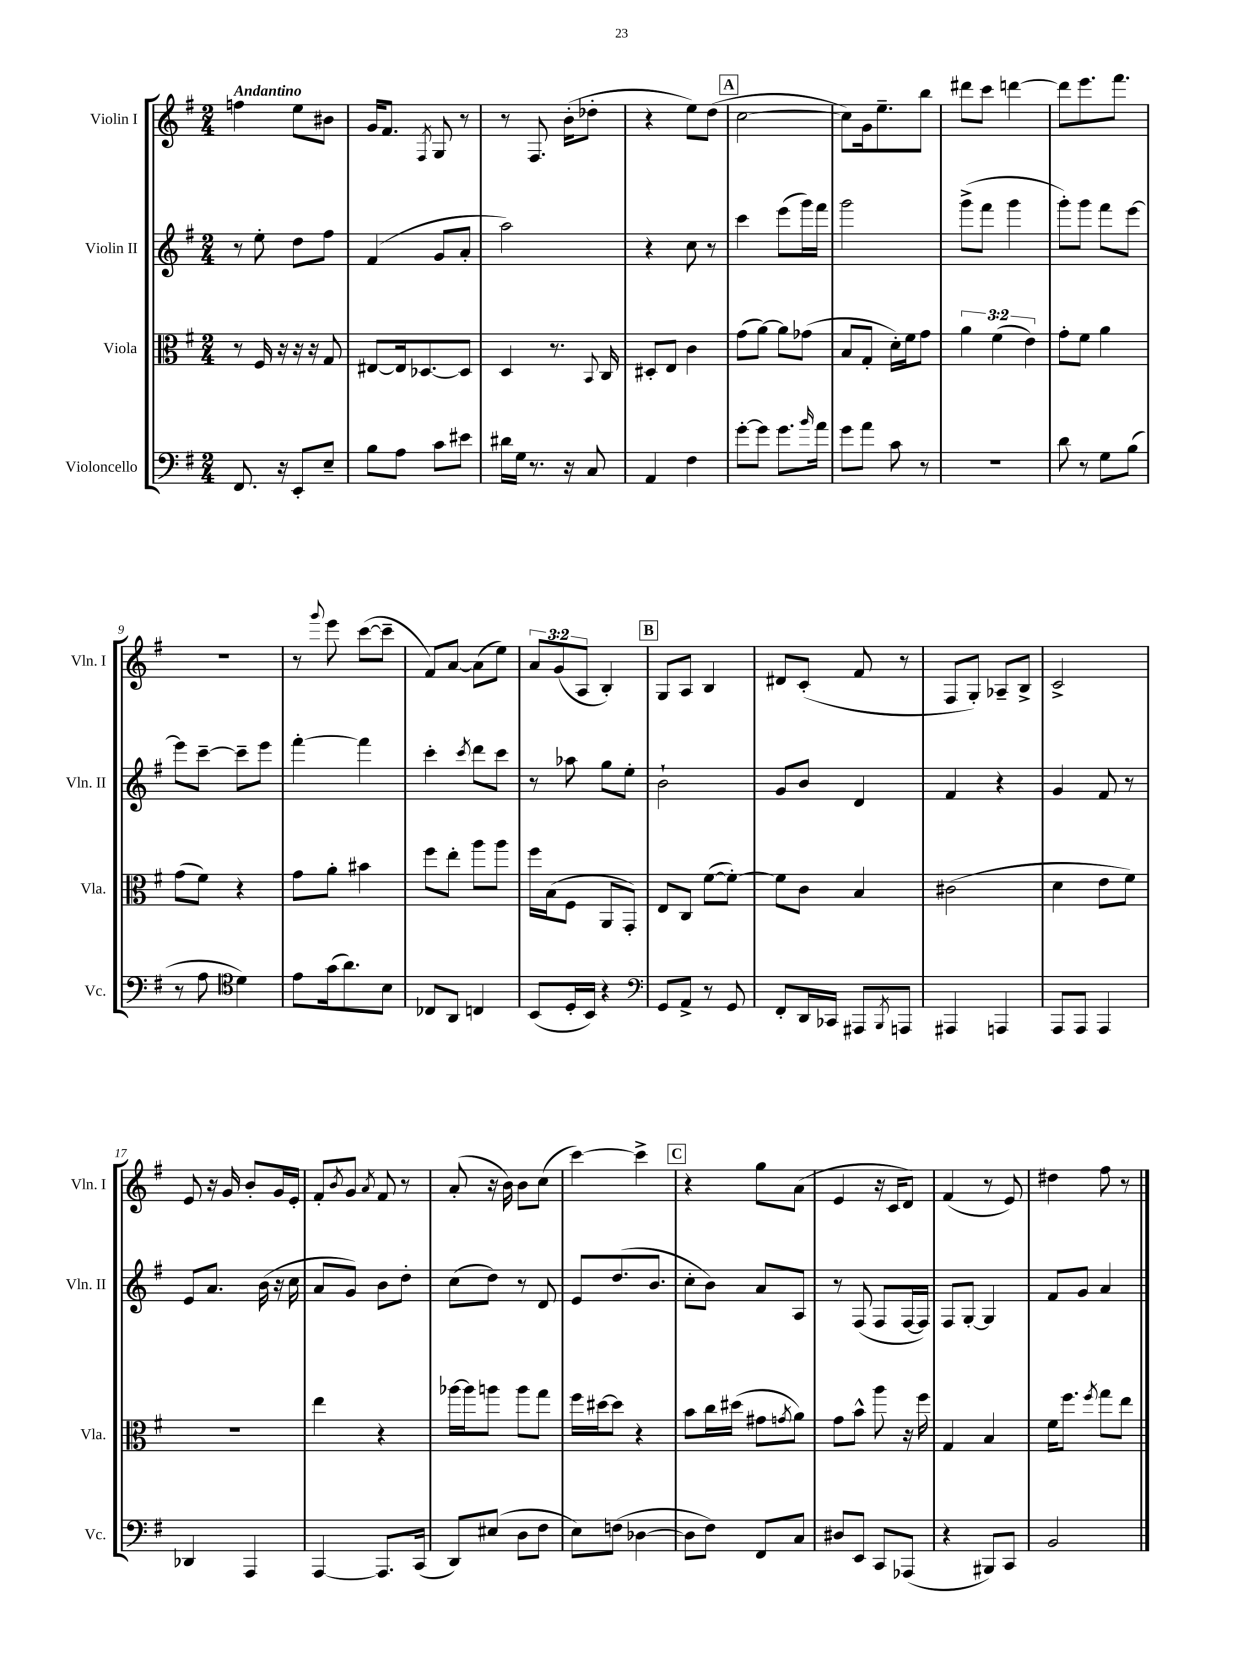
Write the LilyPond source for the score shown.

<<
\new StaffGroup <<
\new Staff = "s0" \with { instrumentName = "Violin I" shortInstrumentName = "Vln. I" } {
    \clef treble \key g \major \numericTimeSignature \time 2/4 \override Staff.TupletNumber.text = #tuplet-number::calc-fraction-text \tempo "Andantino"
    f''4 e''8 bis'8 |
    g'16 fis'8. \acciaccatura { fis8 } g8 r8 |
    r8 fis8. b'16-.( des''8-. |
    r4 e''8) d''8( |
    \mark \markup { \box "A" } c''2~ |
    c''8) g'16 e''8.-- b''8 |
    dis'''8 c'''8 d'''4~ |
    d'''8 e'''8. fis'''8. |
    R2 |
    r8 \appoggiatura { g'''8 } e'''8 c'''8~( c'''8-- |
    fis'8) a'8~ a'8( e''8) |
    \tuplet 3/2 { a'8 g'8( a8 } b4-.) |
    \mark \markup { \box "B" } g8 a8 b4 |
    dis'8 c'8-.( fis'8 r8 |
    fis8 g8-.) aes8-- b8-> |
    c'2-> |
    e'8 r16 g'16 b'8-. g'16 e'16-. |
    fis'8-. \acciaccatura { b'8 } g'8 \acciaccatura { a'8 } fis'8 r8 |
    a'8-.( r16 b'16) b'8 c''8( |
    c'''4~) c'''4-> |
    \mark \markup { \box "C" } r4 g''8 a'8( |
    e'4 r16 c'16 d'8) |
    fis'4( r8 e'8) |
    dis''4 fis''8 r8 \bar "|." |
}
\new Staff = "s1" \with { instrumentName = "Violin II" shortInstrumentName = "Vln. II" } {
    \clef treble \key g \major \numericTimeSignature \time 2/4
    r8 e''8-. d''8 fis''8 |
    fis'4( g'8 a'8-. |
    a''2) |
    r4 c''8 r8 |
    \mark \markup { \box "A" } c'''4 e'''8( g'''16) fis'''16 |
    g'''2 |
    g'''8->( fis'''8 g'''4 |
    g'''8-.) g'''8 fis'''8 e'''8~ |
    e'''8 c'''8~-- c'''8-- e'''8 |
    fis'''4~-. fis'''4 |
    c'''4-. \acciaccatura { c'''8 } d'''8 c'''8 |
    r8 aes''8 g''8 e''8-. |
    \mark \markup { \box "B" } b'2-! |
    g'8 b'8 d'4 |
    fis'4 r4 |
    g'4 fis'8 r8 |
    e'8 a'8. b'16( r16 c''16 |
    a'8 g'8) b'8 d''8-. |
    c''8( d''8) r8 d'8 |
    e'8 d''8.( b'8. |
    \mark \markup { \box "C" } c''8-. b'8) a'8 a8 |
    r8 fis8( fis8 fis16~ fis16) |
    fis8 g8~-. g4 |
    fis'8 g'8 a'4 \bar "|." |
}
\new Staff = "s2" \with { instrumentName = "Viola" shortInstrumentName = "Vla." } {
    \clef alto \key g \major \numericTimeSignature \time 2/4 \override Staff.TupletNumber.text = #tuplet-number::calc-fraction-text
    r8 fis16 r16 r16 r16 g8 |
    eis8~ eis16 des8.~ des8 |
    d4 r8. \appoggiatura { b,8 } c16 |
    dis8-. e8 c'4 |
    \mark \markup { \box "A" } g'8( a'8~) a'8 ges'8( |
    b8 g8-. d'16-.) fis'16 g'8 |
    \tuplet 3/2 { a'4 fis'4( e'4) } |
    g'8-. fis'8 a'4 |
    g'8( fis'8) r4 |
    g'8 a'8-. bis'4 |
    fis''8 e''8-. a''8 a''8 |
    fis''16 b16( fis8 a,8 g,8-.) |
    \mark \markup { \box "B" } e8 c8 fis'8~( fis'8~-.) |
    fis'8 c'8 b4 |
    cis'2( |
    d'4 e'8 fis'8) |
    R2 |
    e''4 r4 |
    aes''16~ aes''16 a''8 a''8 g''8 |
    fis''16 dis''16~ dis''8 r4 |
    \mark \markup { \box "C" } b'8 c''16 dis''16( gis'8 \acciaccatura { g'8 } a'8) |
    g'8 b'8-^ a''8 r16 fis''16 |
    g4 b4 |
    fis'16 fis''8. \acciaccatura { fis''8 } g''8 e''8 \bar "|." |
}
\new Staff = "s3" \with { instrumentName = "Violoncello" shortInstrumentName = "Vc." } {
    \clef bass \key g \major \numericTimeSignature \time 2/4
    fis,8. r16 e,8-. e8-- |
    b8 a8 c'8 eis'8 |
    dis'16 g16 r8. r16 c8 |
    a,4 fis4 |
    \mark \markup { \box "A" } g'8~-. g'8 g'8. \grace { b'16 } a'16 |
    g'8 a'8 c'8 r8 |
    R2 |
    d'8 r8 g8 b8( |
    r8 a8 \clef tenor d'4) |
    e'8 g'16( a'8.) b8 |
    ces8 a,8 c4 |
    b,8( d16-. b,16) r4 |
    \mark \markup { \box "B" } \clef bass g,8 a,8-> r8 g,8 |
    fis,8-. d,16 ces,16 ais,,8 \acciaccatura { b,,8 } a,,8 |
    ais,,4 a,,4 |
    a,,8 a,,8 a,,4 |
    des,4 a,,4 |
    a,,4~ a,,8. c,16( |
    d,8) eis8( d8 fis8 |
    e8) f8( des4~ |
    \mark \markup { \box "C" } des8 fis8) fis,8 c8 |
    dis8 e,8 c,8 aes,,8( |
    r4 bis,,8) c,8 |
    b,2 \bar "|." |
}
>>
>>
